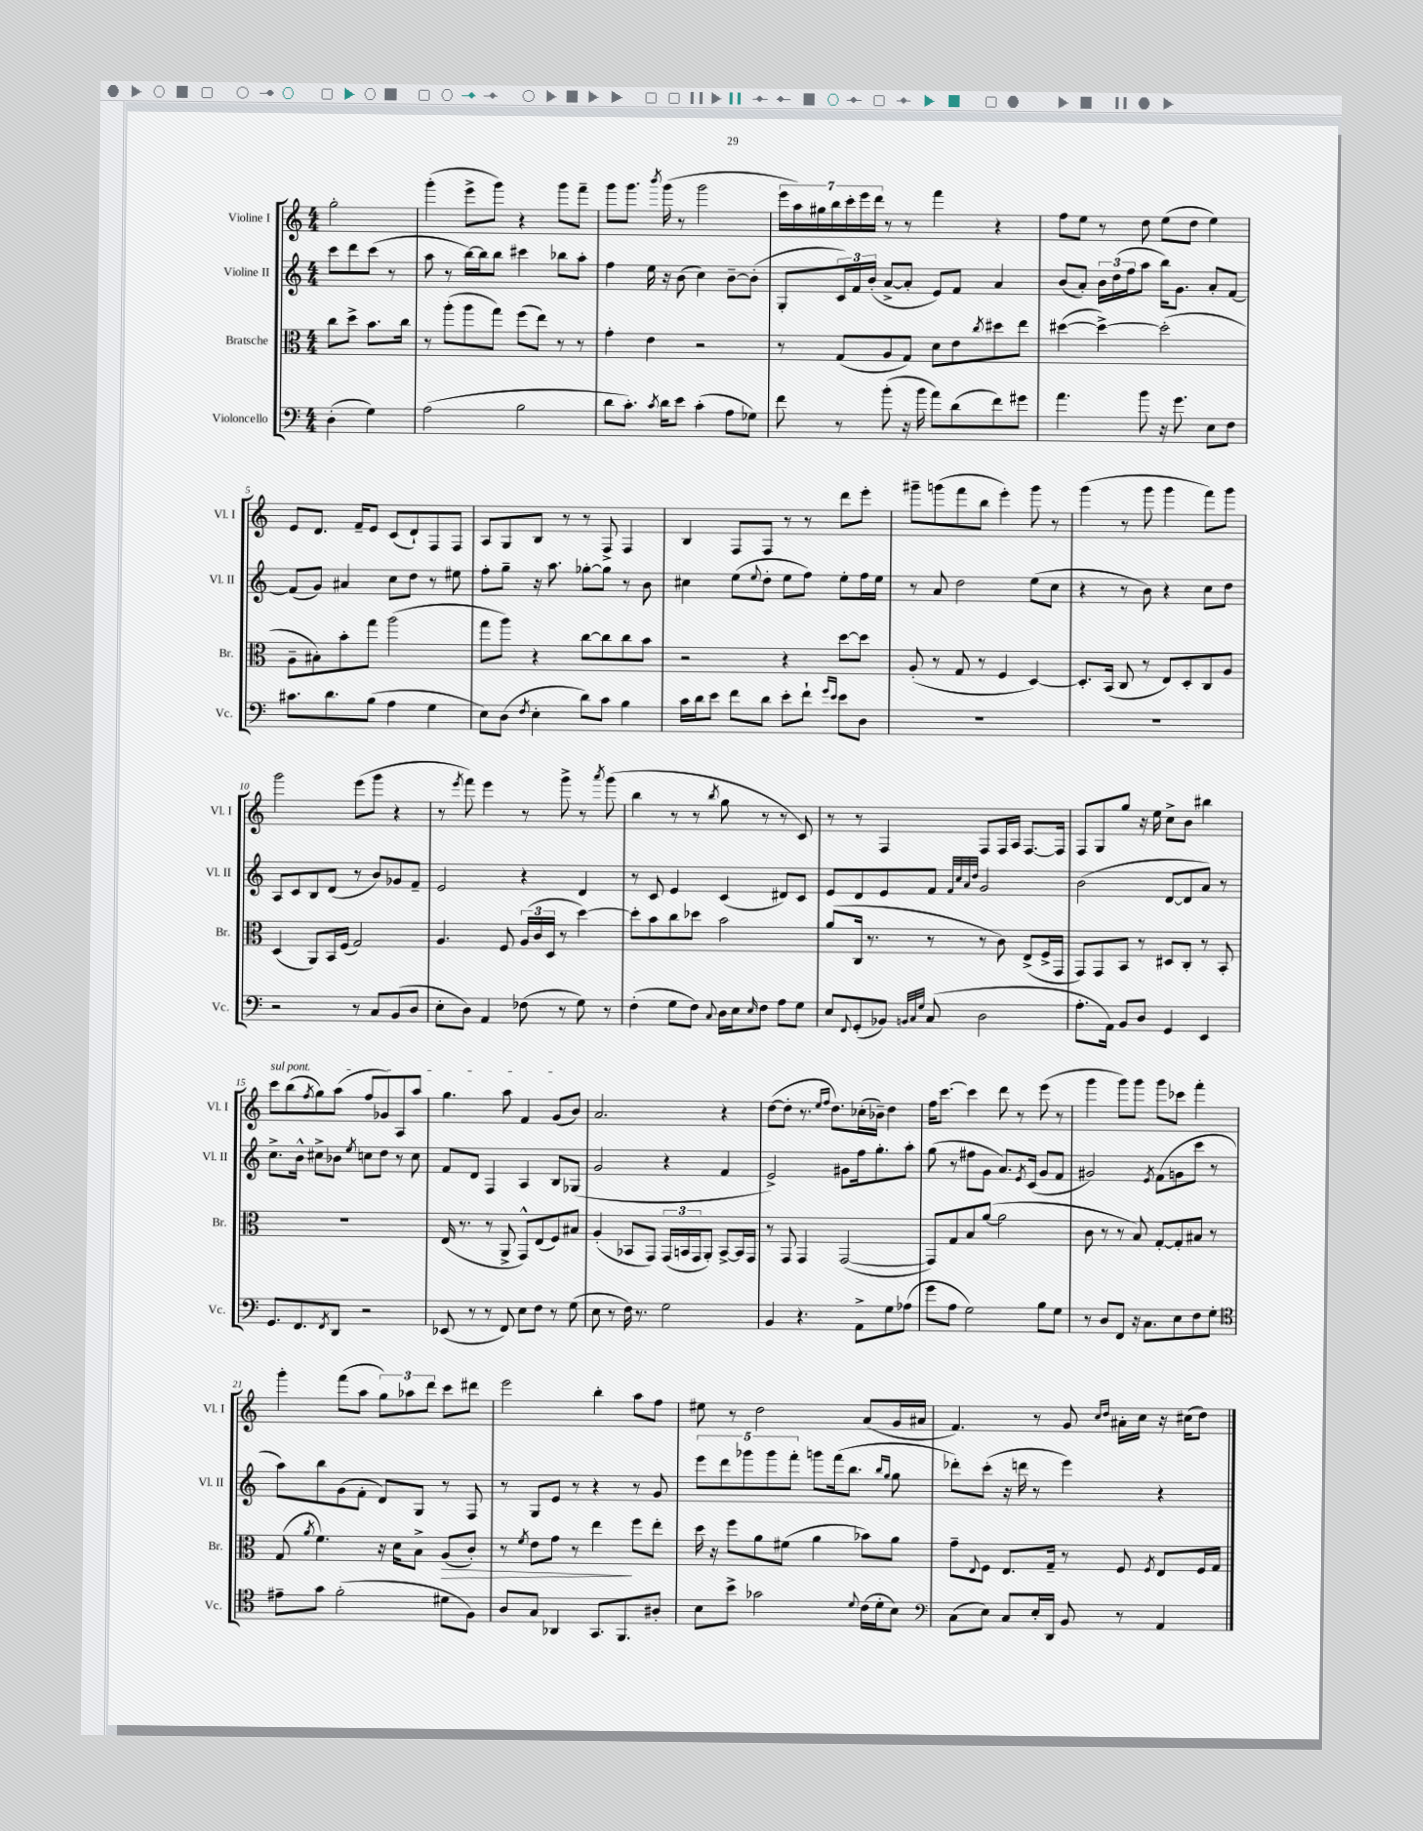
<<
\new StaffGroup <<
\new Staff = "s0" \with { instrumentName = "Violine I" shortInstrumentName = "Vl. I" } {
    \clef treble \key c \major \numericTimeSignature \time 4/4 \partial 2
    g''2-. |
    g'''4-.( e'''8-> g'''8) r4 g'''8 f'''8-- |
    g'''8 g'''8. \acciaccatura { b'''8 } g'''16( r8 g'''2 |
    \tuplet 7/4 { e'''16 a''16) gis''16 b''16 c'''16-. e'''16 d'''16 } r8 r8 f'''4 r4 |
    f''8 e''8 r8 d''8 e''8( d''8 e''4) |
    e'8 d'8. f'16-- e'8 c'8( d'8-!) f8 f8 |
    a8 g8 b8 r8 r8 f8-> f4 |
    b4 f8 f8 r8 r8 d'''8 e'''8-. |
    gis'''8-- g'''8( f'''8 b''8 e'''4-.) g'''8 r8 |
    g'''4( r8 g'''8 g'''4 f'''8) g'''8 |
    g'''2 e'''8( g'''8 r4 |
    r8 \acciaccatura { e'''8 } f'''8) e'''4 r8 g'''8-> r8 \acciaccatura { a'''8 } g'''8( |
    b''4 r8 r8 \acciaccatura { b''8 } g''8 r8 r8 c'8) |
    r8 r8 f4 f8 f16 a16 f8.~ f16 |
    f8 g8 g''8 r16 e''16 c''8-> b'8 bis''4 |
    \once \override TextSpanner.bound-details.left.text = \markup { \italic "sul pont." } c'''8\startTextSpan b''8( \acciaccatura { f''8 } g''8) a''8( f''8 ges'8) a8 a''8 |
    g''4. a''8 f'4 g'8( b'8\stopTextSpan) |
    a'2. r4 |
    d''8~( d''8-. r8. \grace { e''16 f''16 } d''8.) ces''16-.( bes'16--) d''4 |
    f''16 c'''8.~ c'''4 d'''8 r8 e'''8( r8 |
    g'''4 g'''8) g'''8 g'''8 ces'''8 f'''4-. |
    g'''4-. f'''8( a''8 \tuplet 3/2 { g''8) aes''8 d'''8 } c'''8 dis'''8 |
    e'''2 b''4-. a''8 f''8 |
    eis''8 r8 d''2 a'8( g'16 ais'16 |
    f'4.) r8 g'8 \grace { c''16 d''16 } ais'16-. c''16 r16 cis''16( d''8) \bar "|." |
}
\new Staff = "s1" \with { instrumentName = "Violine II" shortInstrumentName = "Vl. II" } {
    \clef treble \key c \major \numericTimeSignature \time 4/4 \partial 2
    c'''8 d'''8 c'''8( r8 |
    a''8 r8 b''16~) b''16 b''8 cis'''4 bes''8 a''8-. |
    f''4 e''16 r16 b'8( c''4) b'8~-- b'8-.( |
    g8-. \tuplet 3/2 { c'16) f'16 b'16-.( } a'8~-> a'8-. e'8) f'8 a'4 |
    b'8( a'8-.) \tuplet 3/2 { b'16 d''16( f''16 } a''8 b''16) g'8. a'8-. f'8~ |
    f'8( g'8) ais'4 c''8 d''8 r8 eis''8 |
    f''8-. g''8-- r16 a''8. ges''8~-. ges''8 r8 b'8 |
    cis''4 e''8( \appoggiatura { e''8 } d''8-. e''8 f''8) e''8-. f''16 e''16 |
    r8 a'8 d''2 e''8( c''8 |
    r4 r8 b'8) r4 c''8 d''8 |
    a8 c'8 b8 d'8( r8 b'8) ges'8 f'8-- |
    e'2 r4 d'4 |
    r8 c'8 e'4 c'4( dis'8) c'8 |
    e'8 d'8 e'8 f'8 \grace { f'32 c''32 a'32 d''32 } g'2 |
    b'2( d'8~ d'8 a'8) r8 |
    c''8.-> b'16-^ cis''8-> bes'8 \acciaccatura { e''8 } c''8 d''8 r8 c''8 |
    f'8 d'8 f4 a4 b8 ges8( |
    g'2 r4 f'4 |
    e'2->) gis'8 f''16 g''8.-. a''8-. |
    g''8( r8 fis''8 g'8 a'8.) \acciaccatura { e'8 } c'16( g'8 f'8 |
    gis'2) \acciaccatura { e'8 } f'8( g'8 c'''8 r8 |
    a''8) b''8 g'8( f'8-. d'8) g8 r8 f8 |
    r8 g8 e'8 r8 r4 r8 g'8 |
    \tuplet 5/4 { e'''8 d'''8 ges'''8 ges'''8 f'''8-. } g'''8 f'''16( b''8. \grace { b''16 g''16 } g''8 |
    des'''8-.) c'''8-.( r16 d'''16 r8 e'''4) r4 \bar "|." |
}
\new Staff = "s2" \with { instrumentName = "Bratsche" shortInstrumentName = "Br." } {
    \clef alto \key c \major \numericTimeSignature \time 4/4 \partial 2
    c''8 d''8-> b'8. c''16 |
    r8 a''8-.( a''8 g''8) f''8( e''8) r8 r8 |
    g'4-. e'4 r2 |
    r8 g8( a8 g8) d'8 e'8 \acciaccatura { c''8 } dis''8 e''8 |
    dis''4~( dis''4~->) dis''2-.( |
    a8-- bis8-.) b'8-. g''8 a''2( |
    g''8 a''8) r4 c''8~ c''8 c''8 b'8 |
    r2 r4 d''8~ d''8 |
    a8-.( r8 g8 r8 f4 d4~) |
    d8.-. b,16( c8 r8 e8) d8-. c8 a8 |
    d4( a,8) b,16 f16( g2) |
    a4. f8 \tuplet 3/2 { a16( c'16 d16 } r8 d''4~) |
    d''8-. b'8 c''8 des''8 b'2 |
    a'8( c16 r8. r8 r8 c'8) e8->( f16-> g,16 |
    g,8) g,8 b,8 r8 dis8 c8-. r8 b,8-. |
    R1 |
    e16( r8. r8 a,8-> g,8-^) e8( f8) bis8 |
    a4-.( bes,8 g,8) \tuplet 3/2 { g,16( b,16 g,16 } a,8-.) b,8~-> b,16 g,16 |
    r8 g,8 g,4 g,2~( |
    g,8) g8 b8 a'8~( a'2 |
    c'8 r8 r8 b8) g8~-. g8-. bis8 r8 |
    g8( \acciaccatura { a'8 } f'4.) r16 d'16 b8-> a8\>( c'8-.) |
    r8 \acciaccatura { f'8 } e'8 g'8 r8 e''4\! f''8 e''8-. |
    d''16 r16 f''8 a'8 fis'8( a'4 bes'8) a'8 |
    g'8-- \appoggiatura { e8 } f8 e8. g16-- r8 f8 \acciaccatura { f8 } e8 f16 g16 \bar "|." |
}
\new Staff = "s3" \with { instrumentName = "Violoncello" shortInstrumentName = "Vc." } {
    \clef bass \key c \major \numericTimeSignature \time 4/4 \partial 2
    d4-.( g4) |
    a2( b2 |
    d'8 c'8.-.) \acciaccatura { c'8 } d'16 e'8 c'4-.( a8 ges8) |
    f'8 r8 b'8-.( r16 b'16 a'8) d'8( f'8) gis'8 |
    a'4. b'8 r16 g'8. e8 f8 |
    cis'8. d'8. b8( a4 g4 |
    e8) d8( \acciaccatura { f8 } e4-. d'8) c'8 b4 |
    c'16 d'16 e'8 f'8 d'8 e'8-. f'8-! \grace { g'16 e'16 } e'8 d8 |
    R1 |
    R1 |
    r2 r8 c8 b,8( d8 |
    e8-. d8) a,4 fes8( r8 g8) r8 |
    f4-.( g8 f8) \appoggiatura { c8 } d16 e16 \grace { e16 } f8 a8 g8 |
    e8 \appoggiatura { f,8 } g,8-.( bes,8) \grace { b,32 c32 g32 } c8( d2 |
    a8.-. a,16) b,8 d8 g,4 e,4 |
    g,8. f,8. \acciaccatura { f,8 } d,8 r2 |
    ees,8( r8 r8 f,8) e8 f8 r8 g8( |
    e8 r8 f16) r8. g2 |
    b,4 r4. a,8-> g8 aes8( |
    g'8 a8 g2) b8 g8 |
    r8 d8 f,8 r16 c8. e8 f8 g8-. |
    \clef tenor eis'8-- g'8 f'2-.( dis'8 f8) |
    a8 g8 aes,4 g,8. f,8. ais8-. |
    b8 b'8-> ges'2 \appoggiatura { d'8 } c'16( d'16-. b8) |
    \clef bass c8( e8) c8 e16-. d,16 b,8 r8 a,4 \bar "|." |
}
>>
>>
